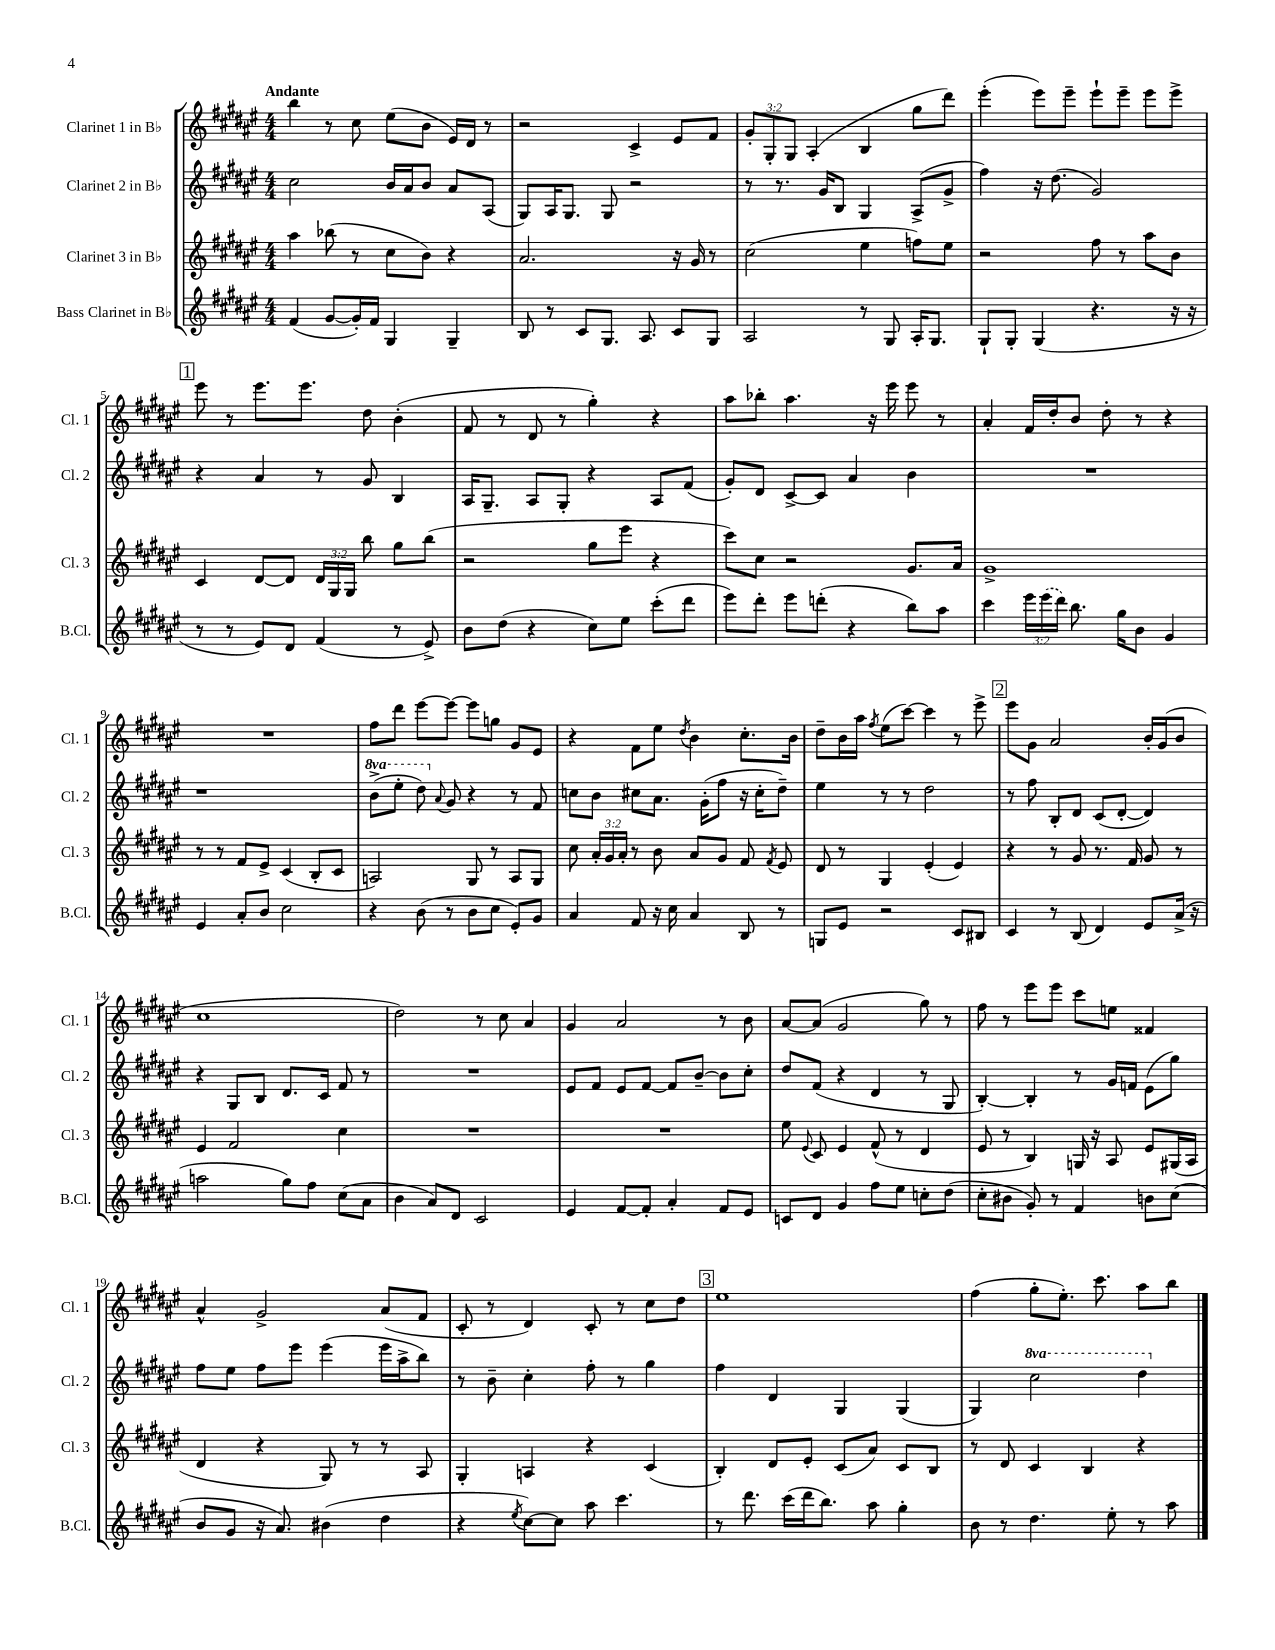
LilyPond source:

<<
\new StaffGroup <<
\new Staff = "s0" \with { instrumentName = "Clarinet 1 in Bb" shortInstrumentName = "Cl. 1" } {
    \clef treble \key fis \major \numericTimeSignature \time 4/4 \override Staff.TupletNumber.text = #tuplet-number::calc-fraction-text \tempo "Andante"
    \autoBeamOff b''4 r8 cis''8 eis''8[( b'8] eis'16[) dis'16] r8 |
    r2 cis'4-> eis'8[ fis'8] |
    \tuplet 3/2 { gis'8[-. gis8-. gis8] } ais4-.( b4 gis''8[ dis'''8]) |
    eis'''4-.( eis'''8[) eis'''8]-- eis'''8[-! eis'''8]-- eis'''8[ eis'''8]-> |
    \mark \markup { \box "1" } eis'''8 r8 eis'''8.[ eis'''8.] dis''8 b'4-.( |
    fis'8 r8 dis'8 r8 gis''4-.) r4 |
    ais''8[ bes''8]-. ais''4. r16 eis'''16 eis'''8 r8 |
    ais'4-. fis'16[ dis''16-. b'8] dis''8-. r8 r4 |
    R1 |
    fis''8[ dis'''8] eis'''8[~ eis'''8]~ eis'''8[ g''8] gis'8[ eis'8] |
    r4 fis'8[ eis''8] \acciaccatura { dis''8 } b'4 cis''8.[-. b'16] |
    dis''8[-- b'16 ais''16] \acciaccatura { fis''8 } eis''8[( cis'''8]~) cis'''4 r8 eis'''8-> |
    \mark \markup { \box "2" } eis'''8[ gis'8] ais'2 b'16[-. gis'16( b'8] |
    cis''1 |
    dis''2) r8 cis''8 ais'4 |
    gis'4 ais'2 r8 b'8 |
    ais'8[~ ais'8]( gis'2 gis''8) r8 |
    fis''8 r8 eis'''8[ eis'''8] cis'''8[ e''8] fisis'4 |
    ais'4-^ gis'2-> ais'8[( fis'8] |
    cis'8-. r8 dis'4) cis'8-. r8 cis''8[ dis''8] |
    \mark \markup { \box "3" } eis''1 |
    fis''4( gis''8[-. eis''8.]-.) cis'''8. ais''8[ b''8] \bar "|." |
}
\new Staff = "s1" \with { instrumentName = "Clarinet 2 in Bb" shortInstrumentName = "Cl. 2" } {
    \clef treble \key fis \major \numericTimeSignature \time 4/4 \set Staff.ottavationMarkups = #ottavation-simple-ordinals
    \autoBeamOff cis''2 b'16[ ais'16 b'8] ais'8[ ais8]( |
    gis8[) ais16 gis8.] gis8 r2 |
    r8 r8. gis'16[ b8] gis4 ais8[->( gis'8]-> |
    fis''4) r16 dis''8.( gis'2) |
    \mark \markup { \box "1" } r4 ais'4 r8 gis'8 b4 |
    ais16[ gis8.]-- ais8[ gis8]-. r4 ais8[ fis'8]( |
    gis'8[-.) dis'8] cis'8[~-> cis'8] ais'4 b'4 |
    R1 |
    r1 |
    \ottava #1 b''8[->( eis'''8]-. dis'''8) \ottava #0 \appoggiatura { ais'8 } gis'8 r4 r8 fis'8 |
    c''8[ b'8] cis''8[ ais'8.] gis'16[-.( fis''8] r16 cis''16[-. dis''8]--) |
    eis''4 r8 r8 dis''2 |
    \mark \markup { \box "2" } r8 fis''8 b8[-. dis'8] cis'8[( dis'8]~-. dis'4) |
    r4 gis8[ b8] dis'8.[ cis'16] fis'8 r8 |
    R1 |
    eis'8[ fis'8] eis'8[ fis'8]~ fis'8[ b'8]~-- b'8[ cis''8]-. |
    dis''8[ fis'8]( r4 dis'4 r8 gis8 |
    b4~-.) b4-. r8 gis'16[ f'16] eis'8[( gis''8]) |
    fis''8[ eis''8] fis''8[ eis'''8] eis'''4( eis'''16[ ais''16-> b''8]) |
    r8 b'8-- cis''4-. fis''8-. r8 gis''4 |
    \mark \markup { \box "3" } fis''4 dis'4 gis4 gis4( |
    gis4) \ottava #1 cis'''2 dis'''4 \ottava #0 \bar "|." |
}
\new Staff = "s2" \with { instrumentName = "Clarinet 3 in Bb" shortInstrumentName = "Cl. 3" } {
    \clef treble \key fis \major \numericTimeSignature \time 4/4 \override Staff.TupletNumber.text = #tuplet-number::calc-fraction-text
    \autoBeamOff ais''4 bes''8( r8 cis''8[ b'8]) r4 |
    ais'2. r16 gis'16 r8 |
    cis''2( eis''4 f''8[) eis''8] |
    r2 fis''8 r8 ais''8[ b'8] |
    \mark \markup { \box "1" } cis'4 dis'8[~ dis'8] \tuplet 3/2 { dis'16[ gis16 gis16] } b''8 gis''8[ b''8]( |
    r2 gis''8[ eis'''8] r4 |
    cis'''8[) cis''8] r2 gis'8.[ ais'16] |
    gis'1-> |
    r8 r8 fis'8[ eis'8]-> cis'4( b8[-. cis'8] |
    a2) gis8 r8 a8[ gis8] |
    cis''8 \tuplet 3/2 { ais'16[-. gis'16 ais'16]-. } r8 b'8 ais'8[ gis'8] fis'8 \acciaccatura { fis'8 } eis'8 |
    dis'8 r8 gis4 eis'4-.( eis'4) |
    \mark \markup { \box "2" } r4 r8 gis'8 r8. fis'16 gis'8 r8 |
    eis'4 fis'2 cis''4 |
    R1 |
    R1 |
    eis''8 \appoggiatura { eis'8 } cis'8 eis'4 fis'8-^( r8 dis'4 |
    eis'8 r8 b4) g16 r16 ais8 eis'8[ gis16( ais16] |
    dis'4 r4 gis8) r8 r8 ais8 |
    gis4-. a4 r4 cis'4( |
    \mark \markup { \box "3" } b4-.) dis'8[ eis'8]-. cis'8[( ais'8]) cis'8[ b8] |
    r8 dis'8 cis'4 b4 r4 \bar "|." |
}
\new Staff = "s3" \with { instrumentName = "Bass Clarinet in Bb" shortInstrumentName = "B.Cl." } {
    \clef treble \key fis \major \numericTimeSignature \time 4/4 \override Staff.TupletNumber.text = #tuplet-number::calc-fraction-text
    \autoBeamOff fis'4( gis'8[~ gis'16-.) fis'16] gis4 gis4-- |
    b8 r8 cis'8[ gis8.] ais8. cis'8[ gis8] |
    ais2 r8 gis8 ais16[-. gis8.] |
    gis8[-! gis8]-. gis4( r4. r16 r16 |
    \mark \markup { \box "1" } r8 r8 eis'8[) dis'8] fis'4( r8 eis'8->) |
    b'8[ dis''8]( r4 cis''8[) eis''8] cis'''8[-.( dis'''8] |
    eis'''8[) dis'''8]-. eis'''8[ d'''8]-.( r4 b''8[) ais''8] |
    cis'''4 \tuplet 3/2 { eis'''16[ \once \slurDashed eis'''16( dis'''16]) } b''8. gis''16[ b'8] gis'4 |
    eis'4 ais'8[-. b'8] cis''2 |
    r4 b'8( r8 b'8[ cis''8] eis'8[-.) gis'8] |
    ais'4 fis'8 r16 cis''16 ais'4 b8 r8 |
    g8[ eis'8] r2 cis'8[ bis8] |
    \mark \markup { \box "2" } cis'4 r8 b8( dis'4) eis'8[ ais'16]->( r16 |
    a''2 gis''8[) fis''8] cis''8[( ais'8] |
    b'4 ais'8[) dis'8] cis'2 |
    eis'4 fis'8[~ fis'8]-. ais'4-. fis'8[ eis'8] |
    c'8[ dis'8] gis'4 fis''8[ eis''8] c''8[-. dis''8]( |
    cis''8[-. bis'8] gis'8-.) r8 fis'4 b'8[ cis''8]( |
    b'8[ gis'8] r16 ais'8.) bis'4( dis''4 |
    r4 \acciaccatura { eis''8 } cis''8[~) cis''8] ais''8 cis'''4. |
    \mark \markup { \box "3" } r8 dis'''8. cis'''16[( dis'''16 b''8.]) ais''8 gis''4-. |
    b'8 r8 dis''4. eis''8-. r8 ais''8 \bar "|." |
}
>>
>>
